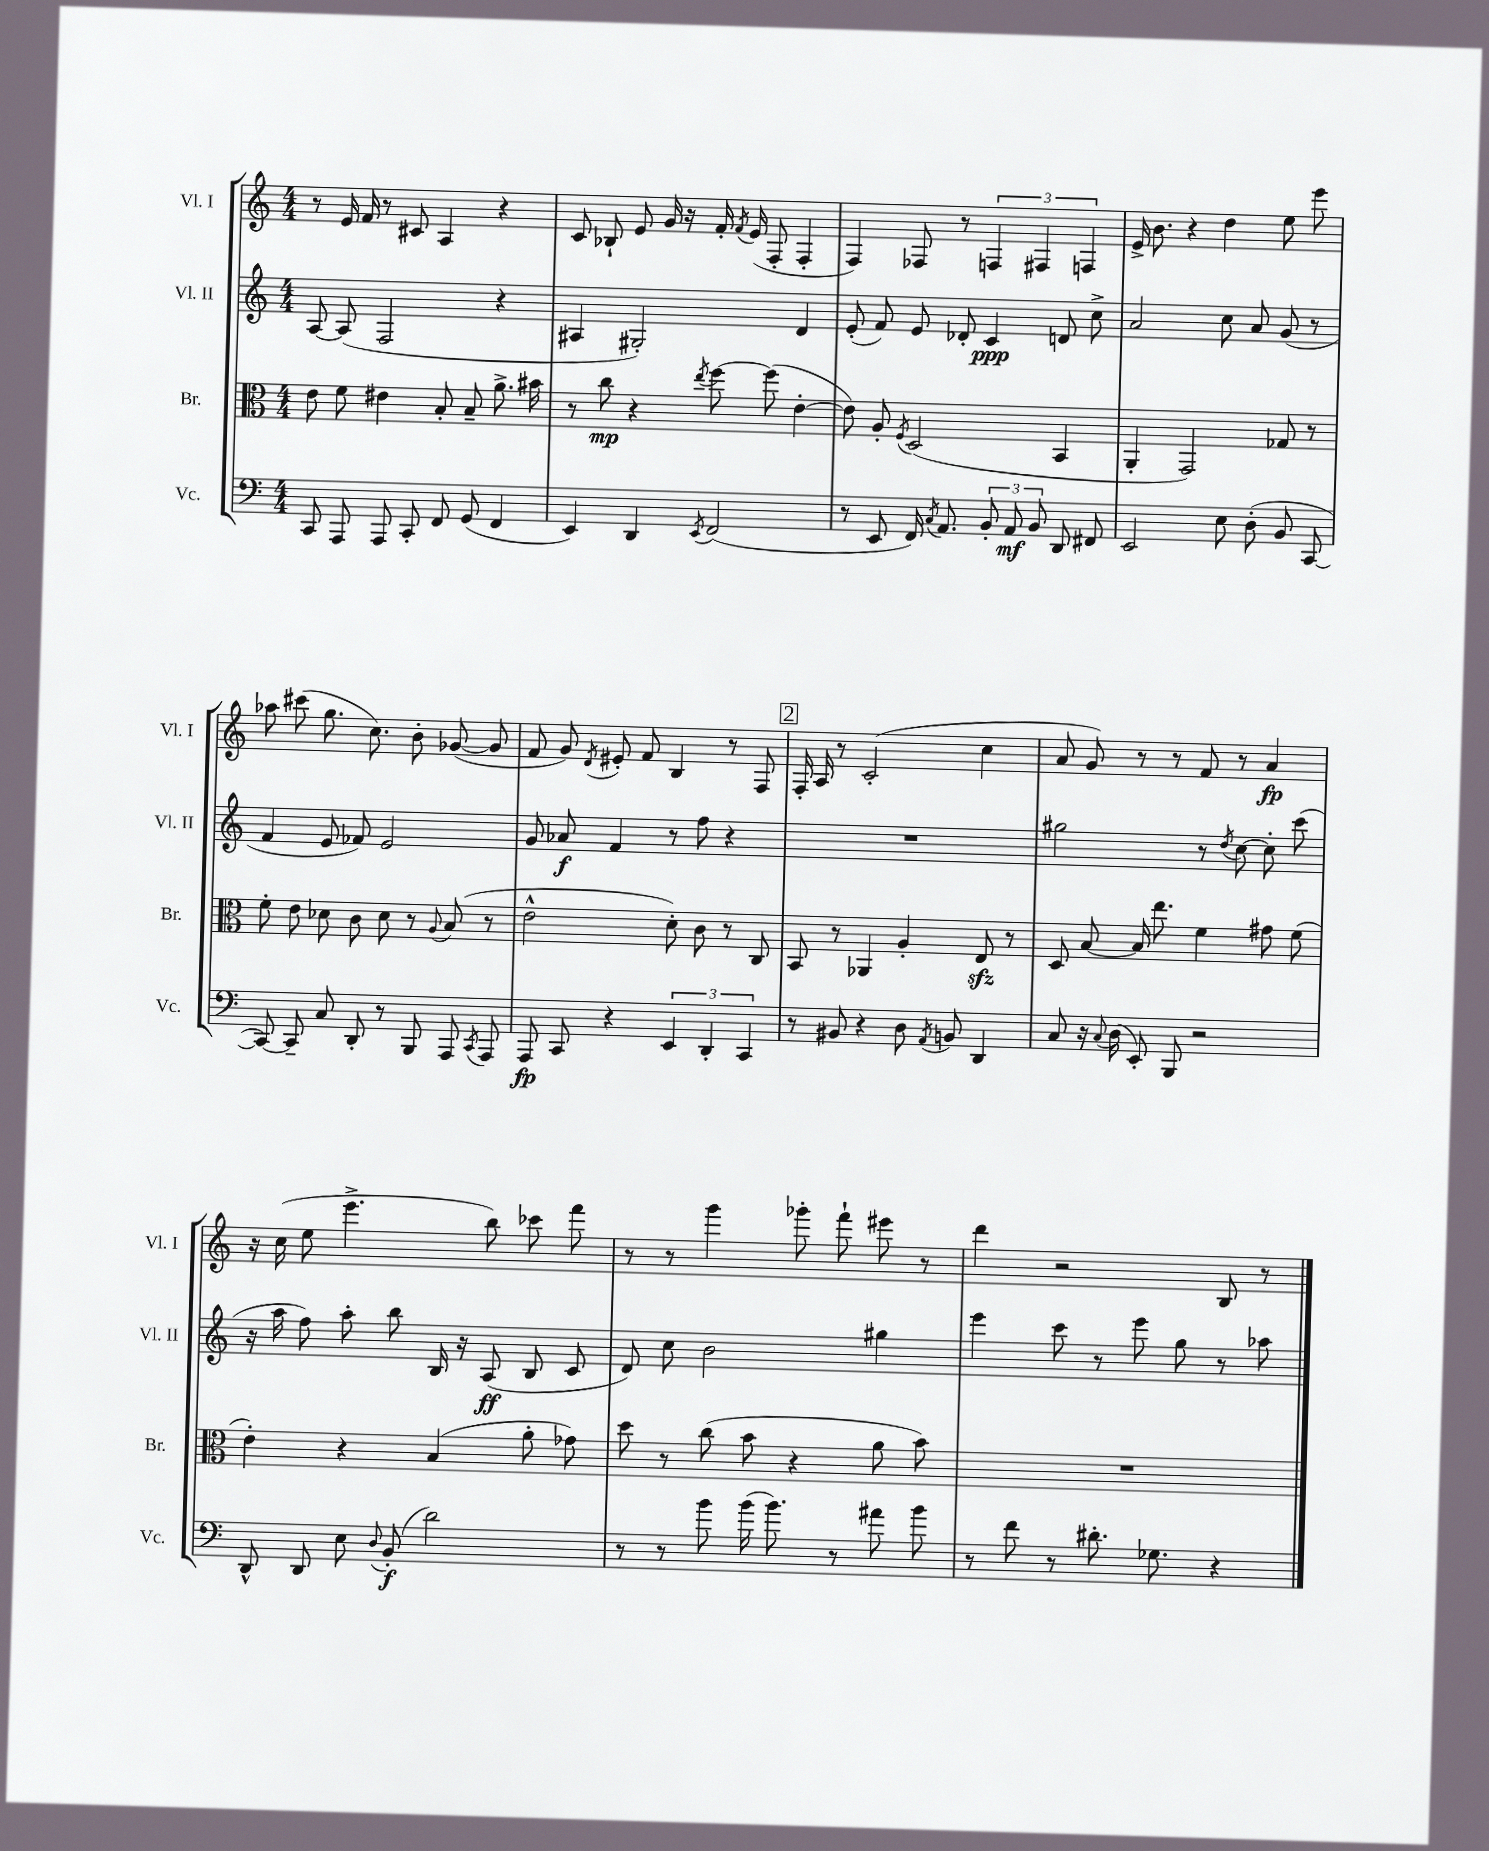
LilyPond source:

<<
\new StaffGroup <<
\new Staff = "s0" \with { instrumentName = "Vl. I" shortInstrumentName = "Vl. I" } {
    \clef treble \key c \major \numericTimeSignature \time 4/4
    \autoBeamOff r8 e'16 f'16 r8 cis'8 a4 r4 |
    c'8 bes8-! e'8 g'16 r16 f'16-. \acciaccatura { f'8 } e'16( f8-. f4-. |
    f4) fes8 r8 \tuplet 3/2 { f4 fis4 f4 } |
    e'16-> b'8. r4 d''4 e''8 e'''8 |
    aes''8 cis'''8( g''8. c''8.) b'8-. ges'8~( ges'8 |
    f'8 g'8) \acciaccatura { d'8 } eis'8-. f'8 b4 r8 f8 |
    \mark \markup { \box "2" } f16-. a16 r8 c'2-.( c''4 |
    a'8 g'8) r8 r8 f'8 r8 a'4\fp |
    r16 c''16( e''8 e'''4.-> b''8) ces'''8 f'''8 |
    r8 r8 g'''4 ges'''8-. f'''8-! eis'''8 r8 |
    d'''4 r2 b8 r8 \bar "|." |
}
\new Staff = "s1" \with { instrumentName = "Vl. II" shortInstrumentName = "Vl. II" } {
    \clef treble \key c \major \numericTimeSignature \time 4/4
    \autoBeamOff a8~ a8( f2 r4 |
    ais4 gis2-.) d'4 |
    e'8-.( f'8) e'8 des'8-. c'4\ppp d'8 c''8-> |
    a'2 c''8 a'8 g'8( r8 |
    f'4 e'8 fes'8) e'2 |
    g'8 aes'8\f f'4 r8 f''8 r4 |
    \mark \markup { \box "2" } R1 |
    gis''2 r8 \acciaccatura { d''8 } c''8~ c''8-. c'''8( |
    r16 a''16 f''8) a''8-. b''8 b16 r16 a8\ff( b8 c'8 |
    d'8) c''8 b'2 gis''4 |
    e'''4 c'''8 r8 e'''8 g''8 r8 aes''8 \bar "|." |
}
\new Staff = "s2" \with { instrumentName = "Br." shortInstrumentName = "Br." } {
    \clef alto \key c \major \numericTimeSignature \time 4/4
    \autoBeamOff e'8 f'8 eis'4 b8-. b8-- a'8.-> bis'16 |
    r8 c''8\mp r4 \acciaccatura { e''8 } f''8~ f''8( e'4~-. |
    e'8) a8-. \acciaccatura { f8 } d2( b,4 |
    a,4-. g,2) ges8 r8 |
    f'8-. e'8 des'8 c'8 des'8 r8 \appoggiatura { a8 } b8( r8 |
    e'2-^ d'8-.) c'8 r8 c8 |
    \mark \markup { \box "2" } b,8 r8 aes,4 a4-. e8\sfz r8 |
    d8 b8~ b16 e''8. f'4 gis'8 f'8( |
    e'4-.) r4 b4( a'8-. ges'8) |
    d''8 r8 c''8( b'8 r4 a'8 b'8) |
    R1 \bar "|." |
}
\new Staff = "s3" \with { instrumentName = "Vc." shortInstrumentName = "Vc." } {
    \clef bass \key c \major \numericTimeSignature \time 4/4
    \autoBeamOff c,8 a,,8 a,,8 c,8-. f,8 g,8( f,4 |
    e,4) d,4 \acciaccatura { e,8 } f,2( |
    r8 e,8 f,16) \acciaccatura { c8 } a,8. \tuplet 3/2 { b,8-. a,8\mf b,8 } d,8 fis,8 |
    e,2 e8 d8-.( b,8 c,8~ |
    c,8~) c,8-- c8 d,8-. r8 b,,8 a,,8 \acciaccatura { c,8 } a,,8 |
    a,,8\fp c,8 r4 \tuplet 3/2 { e,4 d,4-. c,4 } |
    \mark \markup { \box "2" } r8 bis,8 r4 d8 \acciaccatura { a,8 } b,8 d,4 |
    c8 r16 \appoggiatura { c8 } d16( e,8-.) b,,8 r2 |
    d,8-^ d,8 e8 \appoggiatura { d8 } b,8-.\f( d'2) |
    r8 r8 b'8 b'16( b'8.) r8 ais'8 b'8 |
    r8 f'8 r8 dis'8.-. ges8. r4 \bar "|." |
}
>>
>>
\layout { \context { \Score \remove "Bar_number_engraver" } }
